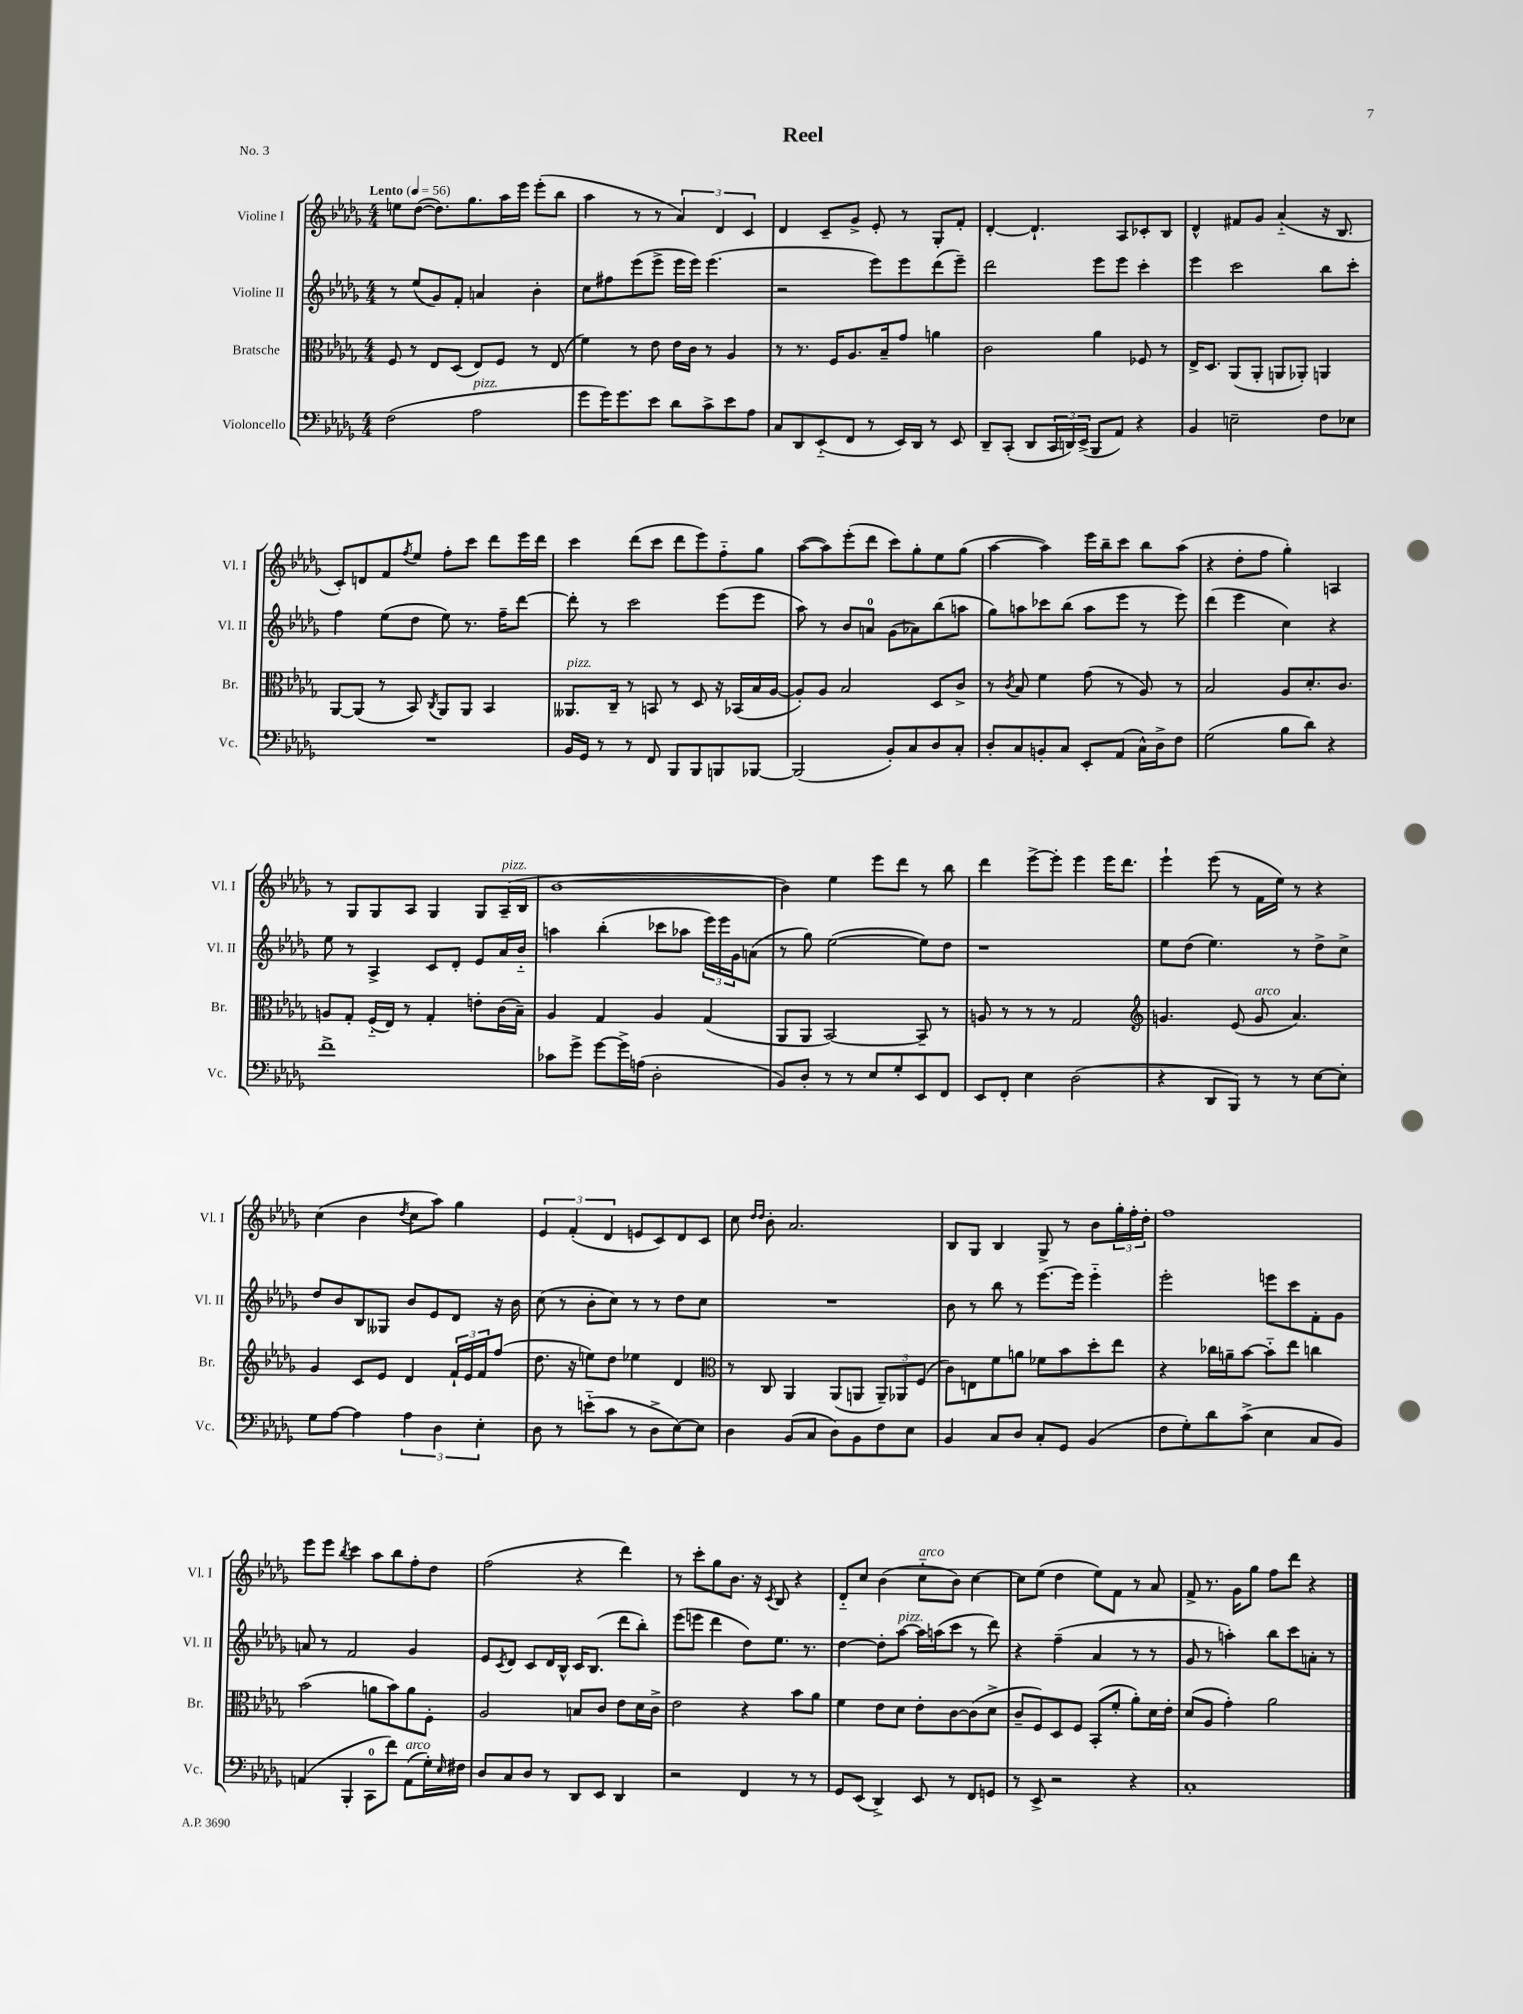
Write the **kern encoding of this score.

**kern	**kern	**kern	**kern
*staff4	*staff3	*staff2	*staff1
*clefF4	*clefC3	*clefG2	*clefG2
*k[b-e-a-d-g-]	*k[b-e-a-d-g-]	*k[b-e-a-d-g-]	*k[b-e-a-d-g-]
*M4/4	*M4/4	*M4/4	*M4/4
*MM56	*MM56	*MM56	*MM56
(2F	8F	8r	8ee
.	8r	(8ee-	([8dd-
.	8E-	8g-)	8.dd-])
.	(8D-	8f'	.
.	.	.	8.gg-
2A-	8E-)	4a	.
.	8F	.	16aa-
.	.	.	16eee-
.	8r	4b-'	(8eee-'
.	(8E-	.	8bb-
=	=	=	=
8g-	4f)	8cc	4aa-
16g-)	.	8ff#	.
8.g-	.	.	.
.	8r	(8eee-	8r
8e-	8e-	8eee-^	8r
8d-	16e-	16eee-	6a-)
.	16c	16eee-)	.
8c^	8r	(4.eee-	.
.	.	.	6d-
8e-	4A-	.	.
.	.	.	6c
8A-	.	.	.
=	=	=	=
8C	8r	2r	4d-
8DD-	8.r	.	.
(8EE-'~	.	.	8c~
.	16F	.	.
8FF	8.A-	.	8g-^
8r	.	8eee-)	8e-'
.	16B-~	.	.
16EE-)	8g-	8eee-	8r
16DD-	.	.	.
8r	4a	(8ddd-	8G-'
8EE-	.	8eee-~)	8f'
=	=	=	=
8DD-~	2c	2ddd-	[4d-'
(8CC'	.	.	.
8DD-	.	.	4.d-`]
24CC	.	.	.
24DD)	.	.	.
(24EE-^	.	.	.
8BBB-	4a-	8eee-	.
8AA-)	.	8eee-	8A-
4r	8F-	4ccc'	8c-'
.	8r	.	8B-
=	=	=	=
4BB-	16E-^	4eee-	4d-^^
.	8.D-	.	.
2E~	(8AA-	2ccc	8f#
.	8AA-'	.	8g-
.	8AA	.	(4a-'~
.	8AA-')	.	.
8F	4AA	8bb-	16r
.	.	.	8.B-
8E-	.	8ccc'	.
=	=	=	=
1r	[8AA-	4ff	8c')
.	(8AA-]	.	8d
.	8r	(8ee-	8f
.	.	.	8qff
.	8BB-)	8dd-	8ee-
.	8qC	.	.
.	8AA-	8ee-)	8ff'
.	8AA-	8.r	8ccc
.	4BB-	.	8ddd-
.	.	16ff~	.
.	.	[8ddd-	16eee-
.	.	.	16ddd-
=	=	=	=
16BB-	8.AA--	8ddd-']	4ccc
16GG-	.	.	.
8r	.	8r	.
.	16C~	.	.
8r	8r	2ccc	(8ddd-
8FF	8BB	.	8ccc
8BBB-	8r	.	8ddd-
8BBB-	8D-	.	8eee-)
8BBB	16r	(8eee-	8ff'~
.	(16BB-	.	.
[8BBB-	16B-	8eee-	8gg-
.	[16A-	.	.
=	=	=	=
(2BBB-]	8A-'])	8aa-)	([8aa-
.	8A-	8r	8aa-])
.	2B-	8b-	(8eee-'
.	.	8a	8ddd-
8BB-')	.	(8g-	8ccc)
8C	.	8a-)	8gg-'
8D-	8D-	(8bb-	8ee-
8C'	8c^	8aa	(8gg-
=	=	=	=
8D-'	8r	8gg-)	[4aa-
.	8qc	.	.
8C	8B-	8aa	.
8BB'	4f	8ccc-	4aa-])
8C	.	(8bb-	.
8EE-'	(8g-	8aa	16eee-
.	.	.	16bb-~
(8AA-	8r	8eee-	8ccc
16C^^)	8A-)	8r	8bb-
16D-^	.	.	.
8F	8r	8eee-)	(8aa-
=	=	=	=
(2G-	2B-	(4ddd-	4r
.	.	4eee-	8dd-'
.	.	.	8ff
8B-	8A-	4cc)	4gg-')
8d-)	8.d-'	.	.
4r	.	4r	4A
.	8.c	.	.
=	=	=	=
1f^	8A	8ee-	8r
.	8G-'	8r	8G-
.	(16F'~	4A-^	8G-
.	16E-)	.	.
.	8r	.	8A-
.	4G-'	8c	4G-
.	.	8d-'	.
.	8e'	8e-	8G-
.	(16c	16a-	(16A-~
.	16B-~)	16b-'~	16B-
=	=	=	=
8c-	4A-	4aa	[1b-
8g-^	.	.	.
[8g-	4G-	(4bb-'	.
16g-^]	.	.	.
(16A	.	.	.
2D-'	4A-	8ccc-	.
.	.	8aa-	.
.	(4G-	24eee-)	.
.	.	24eee-	.
.	.	24g-	.
.	.	(8a	.
=	=	=	=
8BB-)	8AA-	8r	4b-])
8D-'	8AA-	8gg-)	.
8r	[2BB-)	([2ee-	4ee-
8r	.	.	.
8E-	.	.	8eee-
8G-'	.	.	8ddd-
8EE-	8BB-~]	8ee-])	8r
8FF	8r	8dd-	8bb-
=	=	=	=
8EE-	8A	1r	4ddd-
8FF'	8r	.	.
4E-	8r	.	[8eee-^
.	8r	.	8eee-']
(2D-	2G-	.	4eee-
.	.	.	16eee-
.	.	.	8.ddd-
=	=	=	=
*	*clefG2	*	*
4r	4.g	8ee-	4eee-`
.	.	(8dd-	.
8DD-	.	4.ee-)	(8eee-
8BBB-)	(8e-	.	8r
8r	8g	.	16f
.	.	.	16ee-)
8r	4.a-)	8r	8r
[8E-	.	8dd-^	4r
8E-']	.	8cc^	.
=	=	=	=
8G-	4g-	8dd-	(4cc
[8A-	.	8b-	.
4A-]	8c	8B-	4b-
.	8e-	8G--	.
.	.	.	8qdd-
6A-	4d-	8b-	8cc
.	.	8e-	8aa-)
6D-	.	.	.
.	24f`	8d-	4gg-
.	24e-	.	.
6E-'	24f	.	.
.	(8ff	16r	.
.	.	16b-	.
=	=	=	=
8D-	8.dd-	(8cc	6e-
8r	.	8r	.
.	.	.	(6f'
.	16r	.	.
(8e'~	8ee)	8b-'	.
.	.	.	6d-
8c	8dd-	8cc)	.
8r	4ee-	8r	8e
8D-^	.	8r	8c)
[8E-)	4d-	8dd-	8d-
8E-]	.	8cc	8c
=	=	=	=
*	*clefC3	*	*
4D-	8r	1r	8cc
.	.	.	16qqdd-
.	.	.	16qqdd-
.	8C	.	8b-'
(8BB-	4AA-	.	2.a-
8C	.	.	.
8D-)	(8AA-	.	.
8BB-	8AA	.	.
8F	12AA~)	.	.
.	12AA-	.	.
8E-	.	.	.
.	(12F	.	.
=	=	=	=
4BB-	8c)	8b-	8B-
.	8E	8r	8G-
8C	8f	8bb-	4B-
8D-	8a	8r	.
8C'	8f-	[8.eee-	8G-^
8GG-	8b-	.	8r
.	.	16eee-]	.
(4BB-	8dd-'	4eee-'~	8b-
.	8ee-	.	24gg-'
.	.	.	24ff'
.	.	.	24dd-'
=	=	=	=
8F	4r	2eee-'	1ff
8G-')	.	.	.
8d-	16cc-	.	.
.	16a~	.	.
(8c^	[8b-	.	.
4E-	8b-'~]	8eee	.
.	8ee-	8ccc	.
8C	4cc	8f'	.
8BB-)	.	8g-	.
=	=	=	=
(4AA	(2b-	8a	8eee-
.	.	8r	8eee-
.	.	.	8qbb-
4BBB-'	.	2f	4ccc
8CC	8a	.	8aa-
8f)	8b-)	.	8bb-
(8AA	8a	4g-	8ff'
16G-')	8F'	.	8dd-
16qqE-	.	.	.
16F#	.	.	.
=	=	=	=
8D-	2A-	8e-	(2ff
.	.	8qc	.
8C	.	8d-	.
8D-	.	8c	.
8r	.	16d-	.
.	.	16B-^^	.
8DD-	8B	16c	4r
.	.	(8.B-	.
8EE-	8c	.	.
4DD-	8e-	8ddd-	4ddd-)
.	16d-	8bb-')	.
.	16c^	.	.
=	=	=	=
2r	2e-	(8eee-	8r
.	.	8eee	8ccc'
.	.	4ddd-	8gg-
.	.	.	8.b-
4FF	4r	8dd-)	.
.	.	.	16r
.	.	.	8qc
.	.	8.ee-	8B-
8r	8b-	.	4r
.	.	8.r	.
8r	8a-	.	.
=	=	=	=
8GG-	4f	[4dd-	8d-'~
(8EE-	.	.	8cc
4DD-^)	8e-	8dd-']	(4b-
.	8d-	[8aa-	.
8EE-	8e-'	16aa-]	8cc'~
.	.	(16aa	.
8r	[8c	8ccc	8b-)
8FF	(8c]	8r	[4cc
8GG	8d-^	8ddd-)	.
=	=	=	=
8r	8c~	4r	8cc]
8EE-^	8F)	.	(8ee-
2r	8D-	(4ff~	4dd-
.	8F	.	.
.	(8BB-'	4a-	8ee-)
.	8f'	.	8f
4r	8a-')	8r	8r
.	16d-	8r	8a-
.	16e-'	.	.
=	=	=	=
1C'	(8d-	8g-	8f^
.	8A-	8r	8.r
.	4g-')	4aa')	.
.	.	.	16g-
.	.	.	8gg-
.	2a-	8bb-	8ff
.	.	8ccc	8ddd-
.	.	8a'	4r
.	.	8r	.
==	==	==	==
*-	*-	*-	*-
